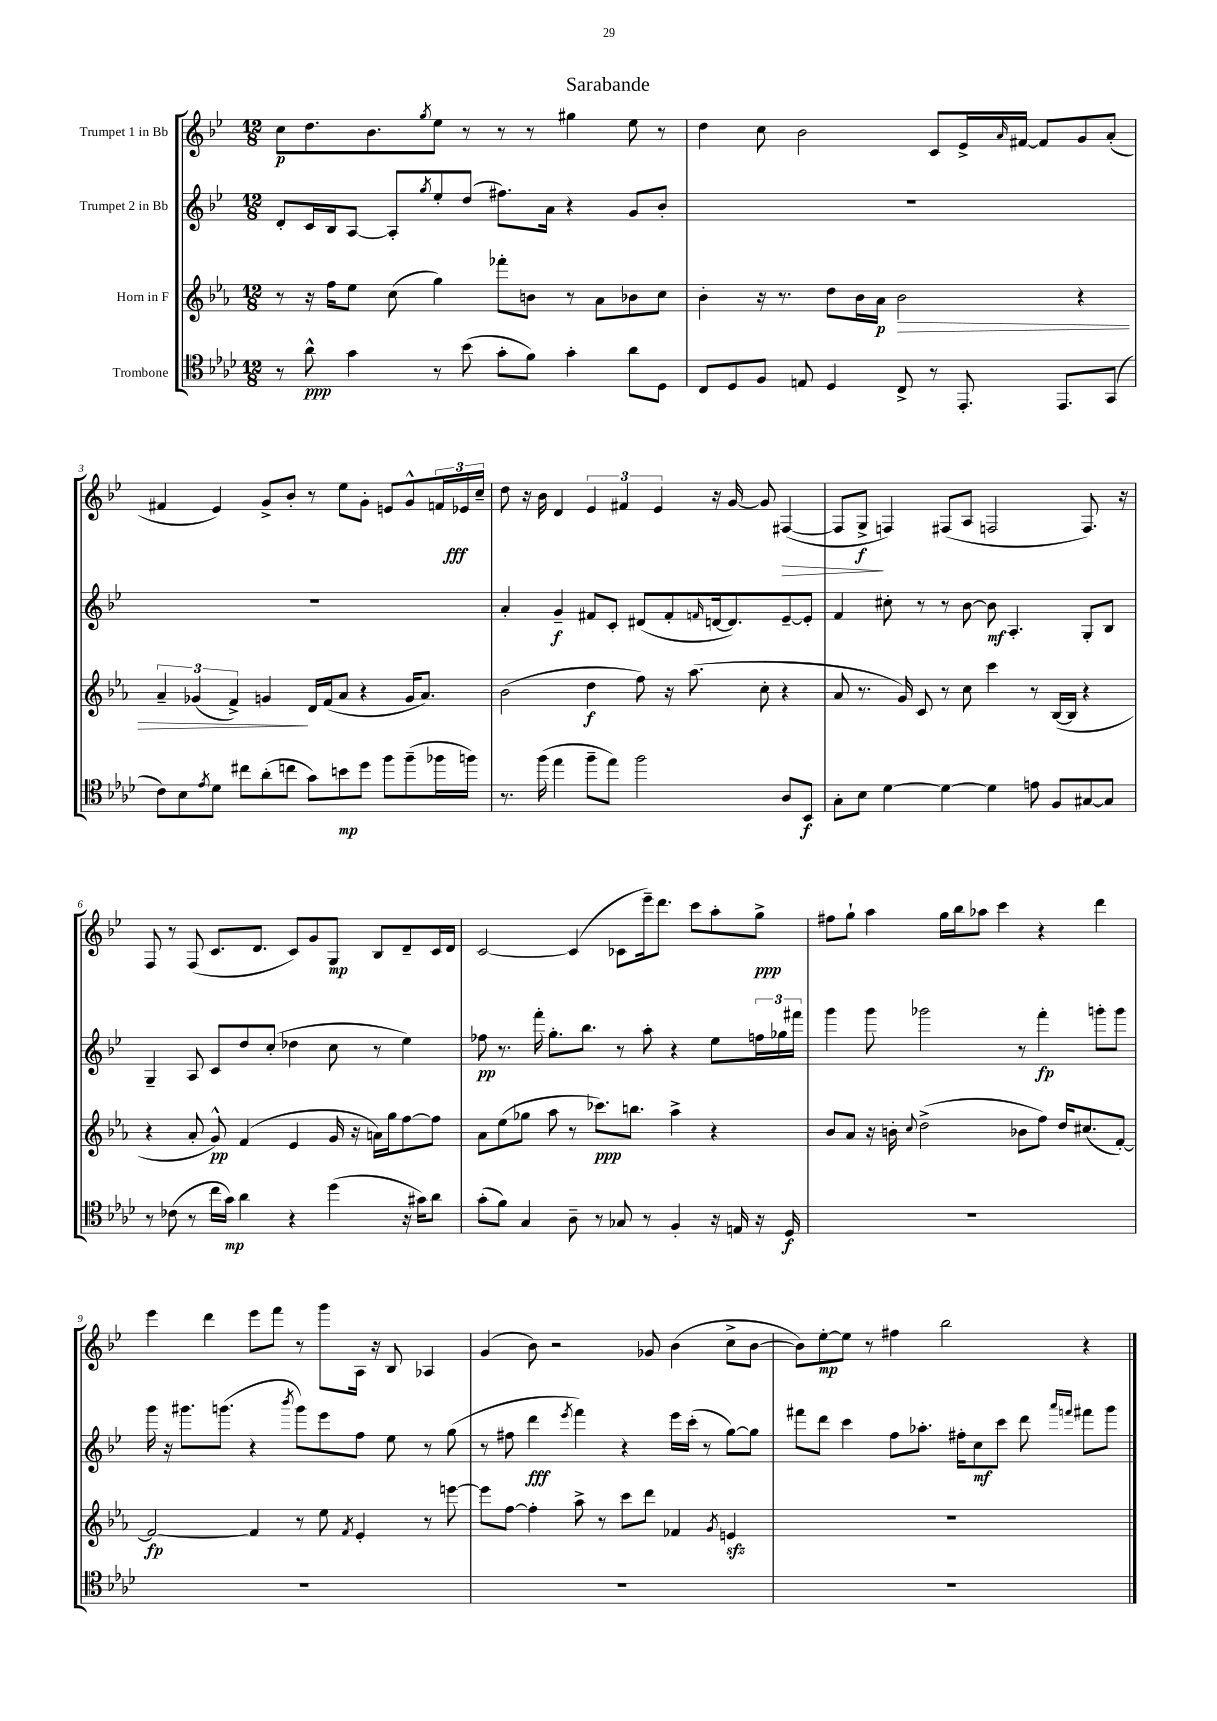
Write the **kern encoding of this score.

**kern	**dynam	**kern	**dynam	**kern	**dynam	**kern	**dynam
*part4	*part4	*part3	*part3	*part2	*part2	*part1	*part1
*staff4	*staff4	*staff3	*staff3	*staff2	*staff2	*staff1	*staff1
*I"Trombone	*	*I"Horn in F	*	*I"Trumpet 2 in Bb	*	*I"Trumpet 1 in Bb	*
*clefC4	*	*clefG2	*	*clefG2	*	*clefG2	*
*k[b-e-a-d-]	*	*k[b-e-a-]	*	*k[b-e-]	*	*k[b-e-]	*
*M12/8	*	*M12/8	*	*M12/8	*	*M12/8	*
=1	=1	=1	=1	=1	=1	=1	=1
8r	.	8r	.	8d'/L	.	8cc\L	p
8a-^^\	ppp	16r	.	16c/L	.	8.dd\	.
.	.	16ff\KL	.	16B-/J	.	.	.
4g\	.	8ee-\J	.	[8A/J	.	.	.
.	.	.	.	.	.	8.b-\	.
.	.	(8cc\	.	8A'/L]	.	.	.
.	.	.	.	8qgg/	.	8qgg/	.
8r	.	4gg\)	.	8ee-'/	.	8ee-\J	.
(8b-\	.	.	.	(8dd/J	.	8r	.
8g'\L	.	8fff-X'\L	.	8.ff#X\L)	.	8r	.
8f\J)	.	8bn\J	.	.	.	8r	.
.	.	.	.	16a\Jk	.	.	.
4g'\	.	8r	.	4r	.	4gg#X\	.
.	.	8a-\L	.	.	.	.	.
8a-\L	.	8b-X\	.	8g/L	.	8ee-\	.
8D-\J	.	8cc\J	.	8b-'/J	.	8r	.
=2	=2	=2	=2	=2	=2	=2	=2
8C/L	.	4b-'\	.	1.r	.	4dd\	.
8D-/	.	.	.	.	.	.	.
8F/J	.	16r	.	.	.	8cc\	.
.	.	8.r	.	.	.	.	.
8En/	.	.	.	.	.	2b-\	.
4D-/	.	8dd\L	.	.	.	.	.
.	.	16b-\L	.	.	.	.	.
.	.	16a-\JJ	p	.	.	.	.
!	!	!	!LO:HP:b	!	!	!	!
8C^/	.	2b-\	>	.	.	.	.
8r	.	.	.	.	.	8c/L	.
8.EE-'/	.	.	.	.	.	16e-^/L	.
.	.	.	.	.	.	16qqa/	.
.	.	.	.	.	.	[16f#X/JJ	.
.	.	.	.	.	.	8f#/L]	.
8.EE-/L	.	.	.	.	.	.	.
.	.	4r	.	.	.	8g/	.
(8GG/J	.	.	.	.	.	(8a'/J	.
!!LO:LB:g=z
=3	=3	=3	=3	=3	=3	=3	=3
8c\L)	.	6a-~/	.	1.r	.	4f#X/	.
8B-\	.	.	.	.	.	.	.
.	.	(6g-X/	.	.	.	.	.
8qe-/	.	.	.	.	.	.	.
8d-\J	.	.	.	.	.	4e-/)	.
.	.	6f^/)	.	.	.	.	.
8cc#X\L	.	.	.	.	.	.	.
(8a-'\	.	4gn/	.	.	.	8g^/L	.
8ccn\J	.	.	.	.	.	8b-'/J	.
8g\L)	.	16d/LL	]	.	.	8r	.
.	.	(16f/J	.	.	.	.	.
8bn\	mp	8a-/J	.	.	.	8ee-\L	.
8dd-\J	.	4r	.	.	.	8g'\J	.
8ff\L	.	.	.	.	.	8en/L	.
(8ff~\	.	16g/KL	.	.	.	8g^^/	.
.	.	8.a-/J)	.	.	.	.	.
16ff-X\L	.	.	.	.	.	24fn/L	.
.	.	.	.	.	.	24e-X/	fff
16ffn\JJ)	.	.	.	.	.	.	.
.	.	.	.	.	.	24cc~/JJ	.
=4	=4	=4	=4	=4	=4	=4	=4
8.r	.	(2b-\	.	4a'/	.	8dd\	.
.	.	.	.	.	.	16r	.
(16ff\	.	.	.	.	.	16b-\	.
4ee-\	.	.	.	4g~/	f	4d/	.
8ff~\L	.	4dd\	f	8f#X/L	.	6e-/	.
8ee-\J)	.	.	.	8c'/J	.	.	.
.	.	.	.	.	.	6f#X/	.
2ff\	.	8ff\)	.	(8d#X/L	.	.	.
.	.	.	.	.	.	6e-/	.
.	.	16r	.	8f#'/	.	.	.
.	.	(8.aa-\	.	.	.	.	.
.	.	.	.	16qqfn/	.	.	.
.	.	.	.	[16dn/k	.	16r	.
.	.	.	.	8.d/])	.	[16g/	.
.	.	8cc'\	.	.	.	8g/]	.
!	!	!	!	!	!	!	!LO:HP:b
8A-/L	.	4r	.	[8e-~/	.	([4F#X/	>
8BB-/J	f	.	.	8e-'/J]	.	.	.
=5	=5	=5	=5	=5	=5	=5	=5
8G'\L	.	8a-/	.	4f/	.	8F#/L]	.
8B-\J	.	8.r	.	.	.	8G^/J	f
[4d-\	.	.	.	8cc#X'\	.	4Fn/)	]
.	.	16g/)	.	.	.	.	.
.	.	8c/	.	8r	.	.	.
4d-\_	.	8r	.	8r	.	(8F#X/L	.
.	.	8cc\	.	[8b-\	.	8A/J	.
4d-\]	.	4ccc\	.	8b-\]	mf	2Fn/	.
.	.	.	.	4.A'/	.	.	.
8en\	.	8r	.	.	.	.	.
8F/L	.	([16B-/LL	.	.	.	.	.
.	.	16B-/JJ]	.	.	.	.	.
[8G#X/	.	4r	.	8G'/L	.	8.F/)	.
8G#/J]	.	.	.	8B-/J	.	.	.
.	.	.	.	.	.	16r	.
!!LO:LB:g=z
=6	=6	=6	=6	=6	=6	=6	=6
8r	.	4r	.	4G~/	.	8F/	.
(8c-X\	.	.	.	.	.	8r	.
8r	.	8a-'/	.	8A/	.	(8F/	.
16cc\LL	.	8g^^/)	pp	8c/L	.	8.c/L	.
16g\JJ)	mp	.	.	.	.	.	.
4a-\	.	(4f/	.	8dd/	.	.	.
.	.	.	.	.	.	8.d/J	.
.	.	.	.	(8cc'/J	.	.	.
4r	.	4e-/	.	4dd-X\	.	8c/L)	.
.	.	.	.	.	.	8g/	.
(4dd-\	.	16g/	.	8cc\	.	8G/J	mp
.	.	16r	.	.	.	.	.
.	.	16an\LL)	.	8r	.	8B-/L	.
.	.	16gg\J	.	.	.	.	.
16r	.	[8ff\	.	4ee-\)	.	8d~/	.
16g#X\KL)	.	.	.	.	.	.	.
8a-\J	.	8ff\J]	.	.	.	16c/L	.
.	.	.	.	.	.	16d/JJ	.
=7	=7	=7	=7	=7	=7	=7	=7
(8g'\L	.	8a-\L	.	8ff-X\	pp	[2c/	.
8f\J)	.	(8ee-\	.	8.r	.	.	.
4G/	.	8gg-X\J	.	.	.	.	.
.	.	.	.	16fff'\	.	.	.
.	.	8aa-\	.	8.gg'\L	.	.	.
8A-~\	.	8r	.	.	.	(4c/]	.
.	.	.	.	8.bb-\J	.	.	.
8r	.	8.ccc-X\L)	ppp	.	.	.	.
8G-X/	.	.	.	8r	.	8c-X\L	.
.	.	8.bbn\J	.	.	.	.	.
8r	.	.	.	8aa'\	.	16eee-~\k)	.
.	.	.	.	.	.	8.ddd\J	.
4F'/	.	4aa-^\	.	4r	.	.	.
.	.	.	.	.	.	8ccc\L	.
16r	.	4r	.	8ee-\L	.	8aa'\	.
16En/	.	.	.	.	.	.	.
16r	.	.	.	24ffn\L	.	8gg^\J	ppp
.	.	.	.	24gg-X\	.	.	.
16D-/	f	.	.	.	.	.	.
.	.	.	.	24fff#X\JJ	.	.	.
=8	=8	=8	=8	=8	=8	=8	=8
1.r	.	8b-/L	.	4ggg\	.	8ff#X\L	.
.	.	8a-/J	.	.	.	8gg`\J	.
.	.	16r	.	8ggg\	.	4aa\	.
.	.	16bn'\	.	.	.	.	.
.	.	8qqcc/	.	.	.	.	.
.	.	(2dd^\	.	2ggg-X\	.	.	.
.	.	.	.	.	.	16gg\LL	.
.	.	.	.	.	.	16bb-\J	.
.	.	.	.	.	.	8aa-X\J	.
.	.	.	.	.	.	4ccc\	.
.	.	8b-X\L	.	8r	.	.	.
.	.	8ff\J)	.	4fff'\	fp	4r	.
.	.	16dd/KL	.	.	.	.	.
.	.	(8.cc#X/	.	.	.	.	.
.	.	.	.	8gggn'\L	.	4ddd\	.
.	.	[8f'/J)	.	8ggg\J	.	.	.
!!LO:LB:g=z
=9	=9	=9	=9	=9	=9	=9	=9
1.r	.	2f/_	fp	16ggg\	.	4eee-\	.
.	.	.	.	16r	.	.	.
.	.	.	.	8.ggg#X\L	.	.	.
.	.	.	.	.	.	4ddd\	.
.	.	.	.	(8.gggn\J	.	.	.
.	.	4f/]	.	4r	.	8eee-\L	.
.	.	.	.	.	.	8fff\J	.
.	.	.	.	8qbbb-/	.	.	.
.	.	8r	.	8ggg\L)	.	8r	.
.	.	8ee-\	.	8eee-\	.	8ggg\L	.
.	.	8qf/	.	.	.	.	.
.	.	4e-'/	.	8ff\J	.	16A\Jk	.
.	.	.	.	.	.	16r	.
.	.	.	.	8ee-\	.	8B-/	.
.	.	8r	.	8r	.	4A-X/	.
.	.	[8eeen\	.	(8gg\	.	.	.
=10	=10	=10	=10	=10	=10	=10	=10
1.r	.	8eee\L]	.	8r	.	(4g/	.
.	.	[8ff\J	.	8ff#X\	.	.	.
.	.	4ff'\]	.	4ddd\	fff	8b-\)	.
.	.	.	.	.	.	2r	.
.	.	.	.	8qeee-/	.	.	.
.	.	8aa-^\	.	4fff\)	.	.	.
.	.	8r	.	.	.	.	.
.	.	8ccc\L	.	4r	.	.	.
.	.	8ddd\J	.	.	.	8g-X/	.
.	.	4f-X/	.	16eee-\LL	.	(4b-\	.
.	.	.	.	(16ccc'\JJ	.	.	.
.	.	.	.	8r	.	.	.
.	.	8qg/	.	.	.	.	.
.	.	4enzz/	.	[8gg\L)	.	8cc^\L	.
.	.	.	.	8gg\J]	.	[8b-\J	.
=11	=11	=11	=11	=11	=11	=11	=11
1.r	.	1.r	.	8fff#X\L	.	8b-\L])	.
.	.	.	.	8ddd\J	.	[8ee-'\	mp
.	.	.	.	4ccc\	.	8ee-\J]	.
.	.	.	.	.	.	8r	.
.	.	.	.	8ff\L	.	4ff#X\	.
.	.	.	.	8.aa-X'\J	.	.	.
.	.	.	.	.	.	2bb-\	.
.	.	.	.	16ff#X'\KL	.	.	.
.	.	.	.	8cc\	mf	.	.
.	.	.	.	8ccc\J	.	.	.
.	.	.	.	8ddd\	.	.	.
.	.	.	.	16qqaaa/LL	.	.	.
.	.	.	.	16qqfffn/JJ	.	.	.
.	.	.	.	8fff#X\L	.	4r	.
.	.	.	.	8ggg\J	.	.	.
==	==	==	==	==	==	==	==
*-	*-	*-	*-	*-	*-	*-	*-
